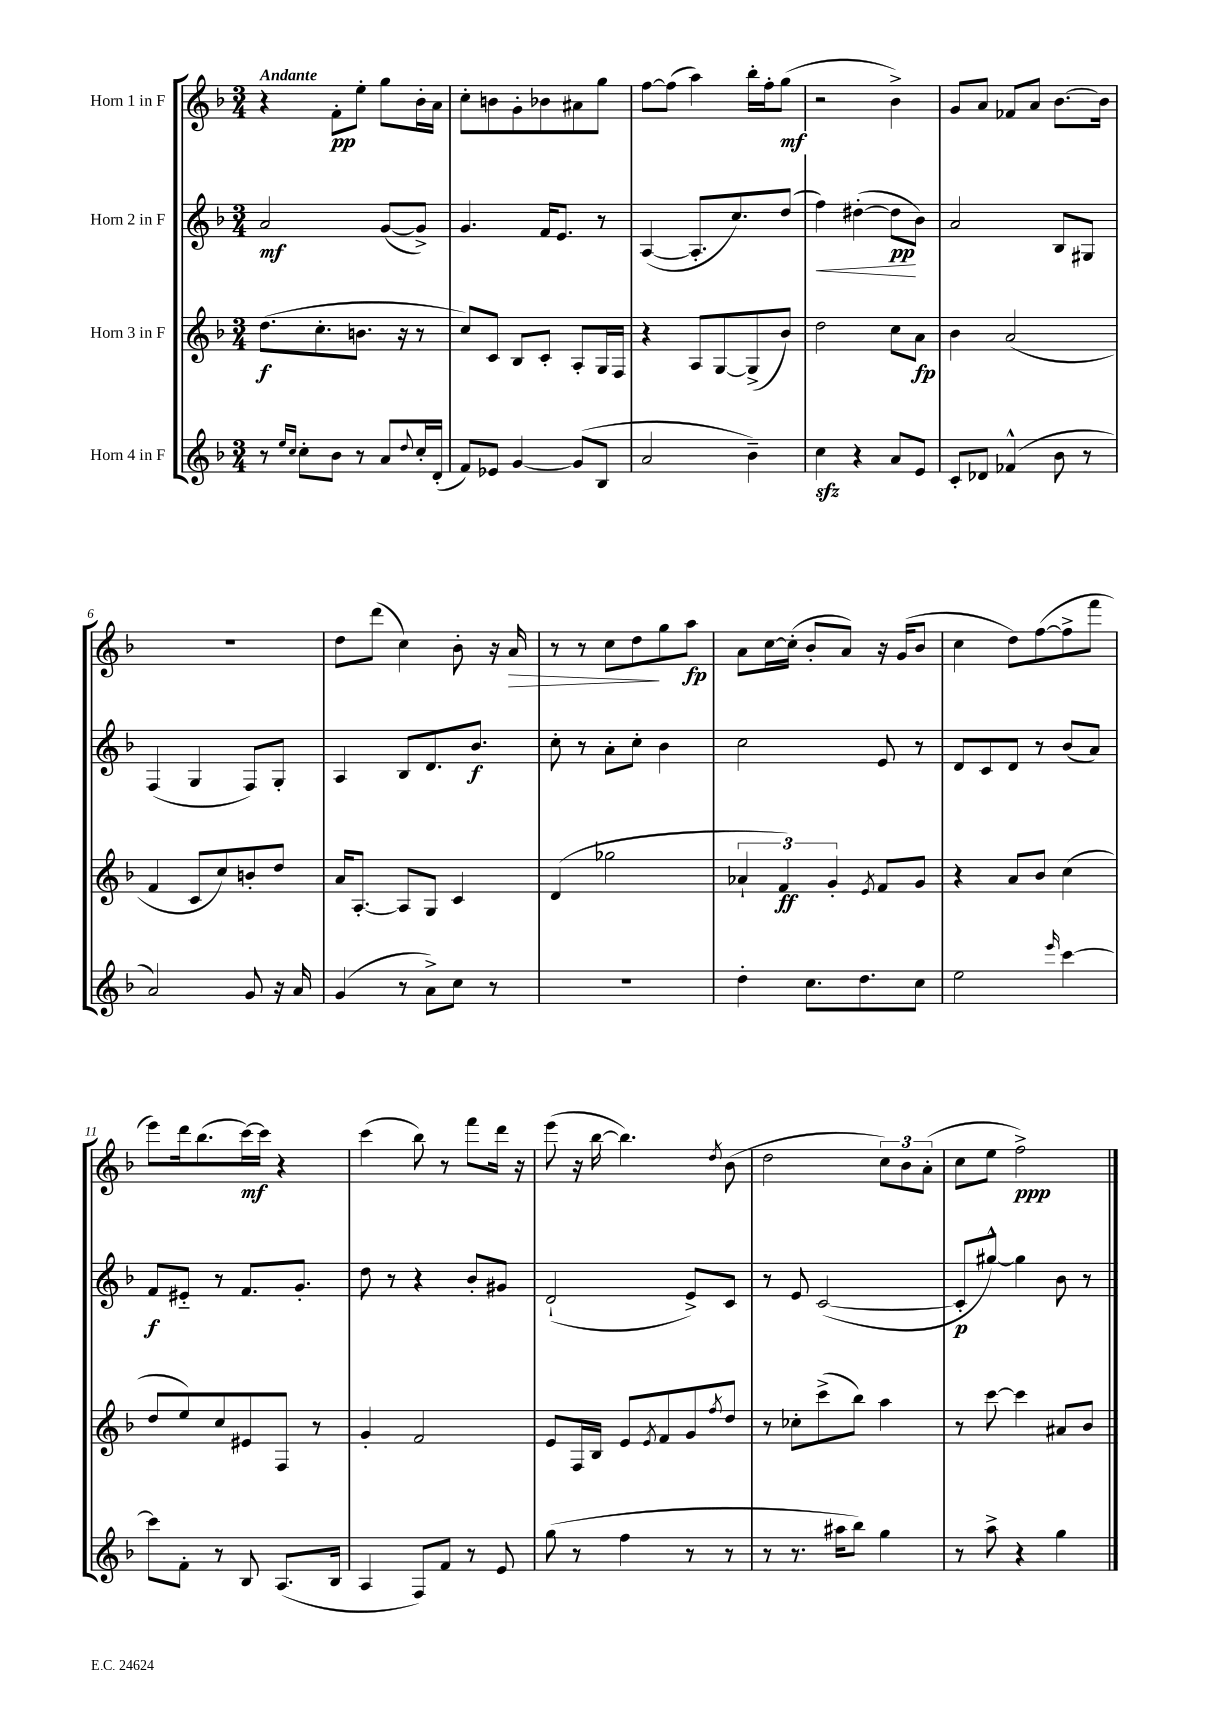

**kern	**kern	**kern	**kern
*staff4	*staff3	*staff2	*staff1
*clefG2	*clefG2	*clefG2	*clefG2
*k[b-]	*k[b-]	*k[b-]	*k[b-]
*M3/4	*M3/4	*M3/4	*M3/4
8r	(8.dd	2a	4r
16qqee	.	.	.
16qqcc	.	.	.
8cc'	.	.	.
.	8.cc'	.	.
8b-	.	.	8f'
8r	8.b	.	8ee'
8a	.	([8g	8gg
.	16r	.	.
8qqdd	.	.	.
16cc'	8r	8g^])	16b-'
(16d'	.	.	16a
=	=	=	=
8f)	8cc)	4.g	8cc'
8e-	8c	.	8b
[4g	8B-	.	8g'
.	8c'	16f	8b-
.	.	8.e	.
(8g]	8A'	.	8a#
8B-	16G	8r	8gg
.	16F	.	.
=	=	=	=
2a	4r	([4A	[8ff
.	.	.	(8ff]
.	8A	8.A']	4aa)
.	[8G	.	.
.	.	8.cc)	.
4b-~)	(8G^]	.	16bb-'
.	.	.	16ff'
.	8b-)	(8dd	(8gg
=	=	=	=
4cc	2dd	4ff)	2r
4r	.	([4dd#'	.
8a	8cc	8dd#]	4b-^)
8e	8a	8b-)	.
=	=	=	=
8c'	4b-	2a	8g
8d-	.	.	8a
(4f-^^	(2a	.	8f-
.	.	.	8a
8b-	.	8B-	[8.b-
8r	.	8G#	.
.	.	.	16b-]
=	=	=	=
2a)	4f	(4F	2.r
.	8c	4G	.
.	8cc)	.	.
8g	8b'	8F)	.
16r	8dd	8G'	.
16a	.	.	.
=	=	=	=
(4g	16a	4A	8dd
.	[8.A'	.	.
.	.	.	(8ddd
8r	8A]	8B-	4cc)
8a^)	8G	8.d	.
8cc	4c	.	8b-'
.	.	8.b-	.
8r	.	.	16r
.	.	.	16a
=	=	=	=
2.r	(4d	8cc'	8r
.	.	8r	8r
.	2gg-	8a'	8cc
.	.	8cc'	8dd
.	.	4b-	8gg
.	.	.	8aa
=	=	=	=
4dd'	6a-`	2cc	8a
.	.	.	[16cc
.	6f)	.	.
.	.	.	(16cc']
8.cc	.	.	8b-'
.	6g'	.	.
.	.	.	8a)
8.dd	.	.	.
.	8qe	.	.
.	8f	8e	16r
.	.	.	(16g
8cc	8g	8r	8b-
=	=	=	=
2ee	4r	8d	4cc
.	.	8c	.
.	8a	8d	8dd)
.	8b-	8r	([8ff
16qqeee	.	.	.
[4ccc	(4cc	(8b-	8ff^]
.	.	8a)	8fff
=	=	=	=
8ccc]	8dd	8f	8eee)
8f'	8ee)	8e#'~	16ddd
.	.	.	(8.bb-
8r	8cc	8r	.
8B-	8e#	8.f	[16ccc)
.	.	.	16ccc]
(8.A	8F	.	4r
.	.	8.g'	.
.	8r	.	.
16B-	.	.	.
=	=	=	=
4A	4g'	8dd	(4ccc
.	.	8r	.
8F)	2f	4r	8bb-)
8f	.	.	8r
8r	.	8b-'	8fff
8e	.	8g#	16ddd
.	.	.	16r
=	=	=	=
(8gg	8e	(2d`	(8eee
8r	16F	.	16r
.	16B-	.	[16bb-
4ff	8e	.	4.bb-])
.	8qe	.	.
.	8f	.	.
8r	8g	8e^)	.
.	8qff	.	8qdd
8r	8dd	8c	(8b-
=	=	=	=
8r	8r	8r	2dd
8.r	8cc-'	8e	.
.	(8ccc^	([2c	.
16aa#	.	.	.
8bb-)	8bb-)	.	.
4gg	4aa	.	12cc)
.	.	.	12b-
.	.	.	(12a'
=	=	=	=
8r	8r	8c']	8cc
8aa^	[8ccc	[8gg#^^)	8ee
4r	4ccc]	4gg#]	2ff^)
4gg	8a#	8b-	.
.	8b-	8r	.
==	==	==	==
*-	*-	*-	*-
